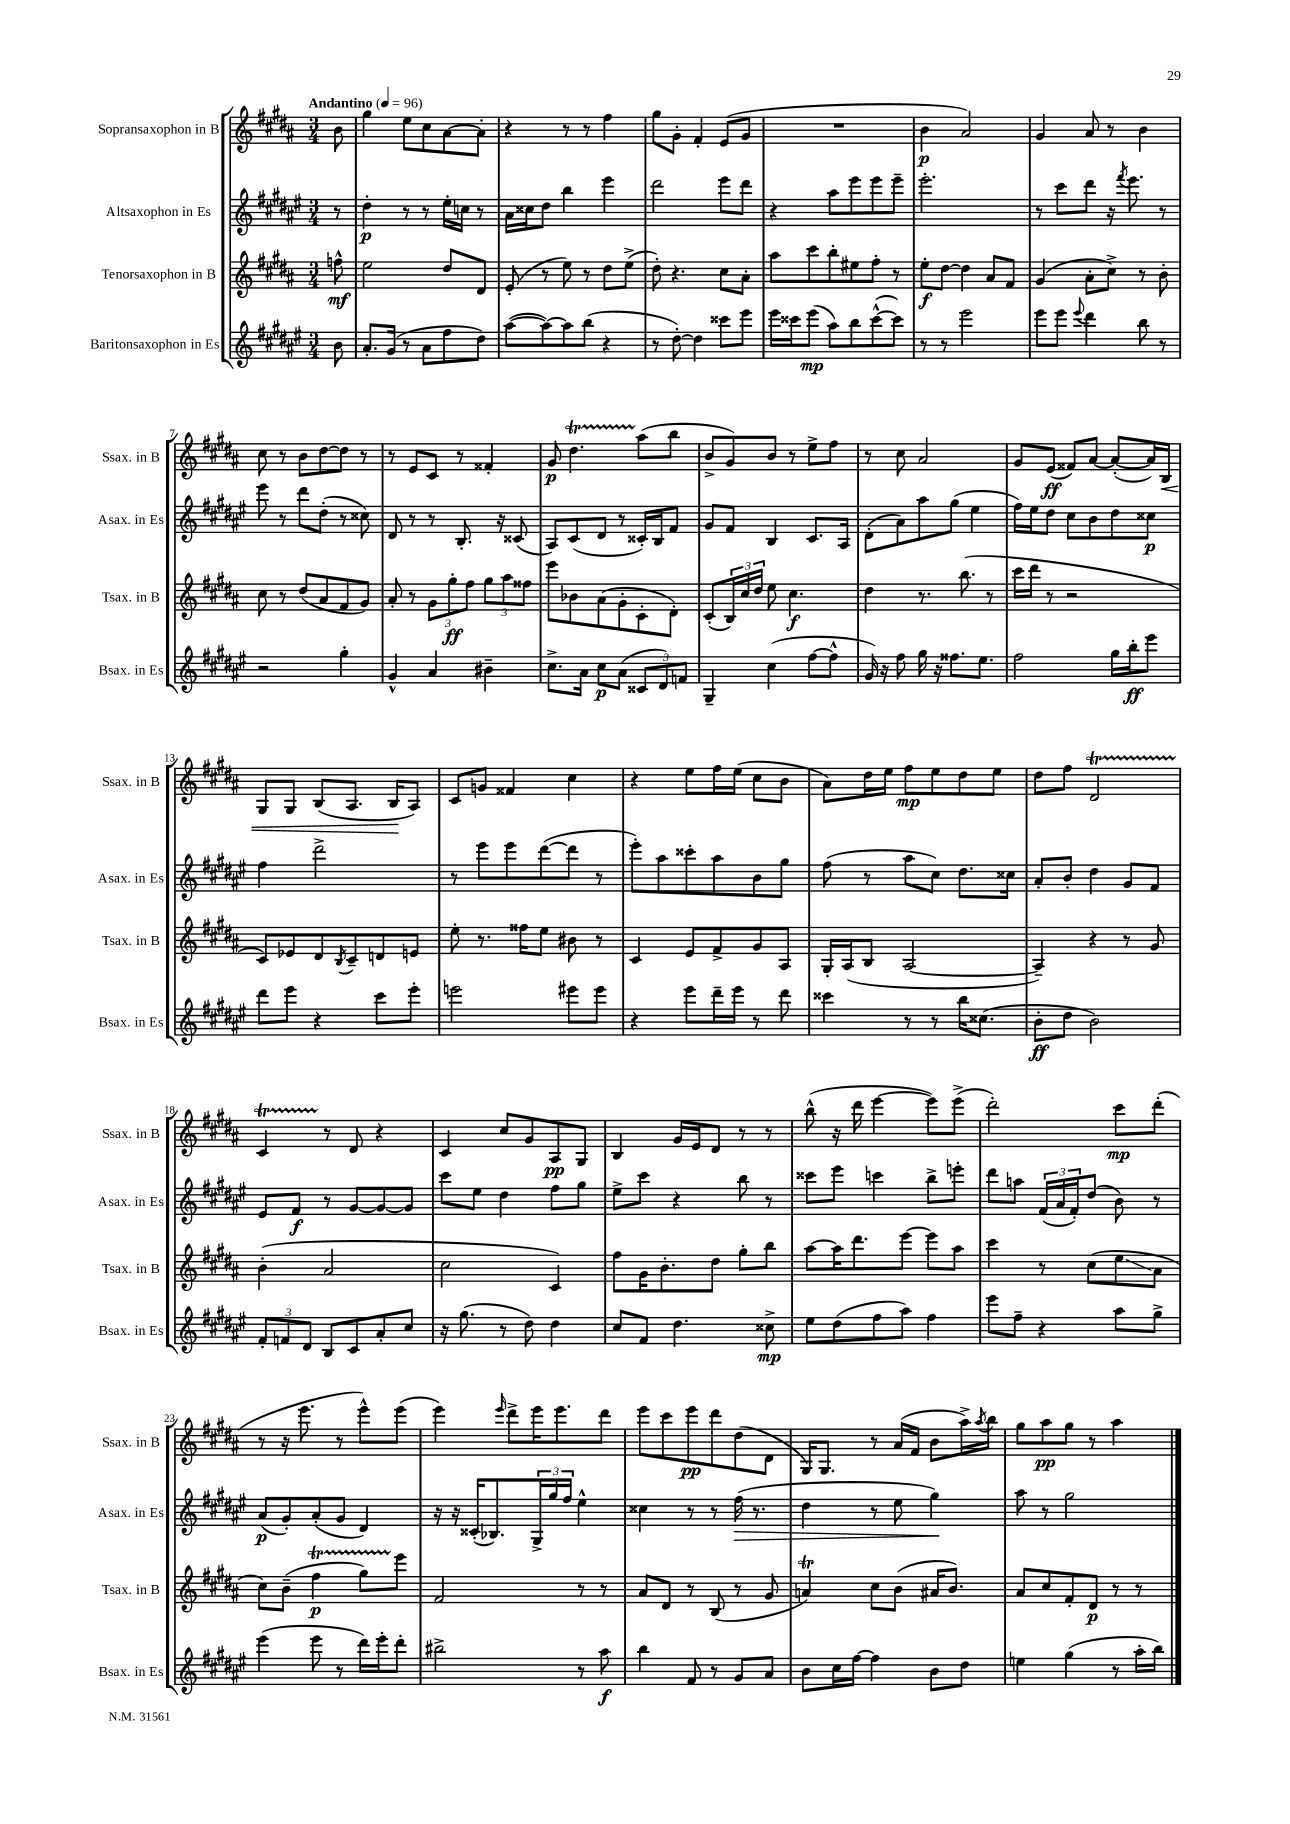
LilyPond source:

<<
\new StaffGroup <<
\new Staff = "s0" \with { instrumentName = "Sopransaxophon in B" shortInstrumentName = "Ssax. in B" } {
    \clef treble \key b \major \numericTimeSignature \time 3/4 \partial 8 \tempo "Andantino" 4 = 96
    b'8 |
    gis''4 e''8 cis''8 ais'8~ ais'8-. |
    r4 r8 r8 fis''4 |
    gis''8 gis'8-. fis'4-. e'8( gis'8 |
    R2. |
    b'4\p ais'2) |
    gis'4 ais'8 r8 b'4 |
    cis''8 r8 b'8 dis''8~ dis''8 r8 |
    r8 e'8 cis'8 r8 fisis'4-. |
    gis'8\p dis''4.\startTrillSpan ais''8\stopTrillSpan( b''8 |
    b'8-> gis'8) b'8 r8 e''8-> fis''8 |
    r8 cis''8 ais'2 |
    gis'8 e'8\ff( fisis'8) ais'8~ ais'8~-.( ais'16) b16\< |
    gis8 gis8 b8( ais8. b16\! ais8) |
    cis'8 g'8 fisis'4 cis''4 |
    r4 e''8 fis''16 e''16( cis''8 b'8 |
    ais'8) dis''16 e''16 fis''8\mp e''8 dis''8 e''8 |
    dis''8 fis''8 dis'2\startTrillSpan |
    cis'4 r8\stopTrillSpan dis'8 r4 |
    cis'4 cis''8 gis'8 ais8\pp gis8 |
    b4 gis'16 e'16 dis'8 r8 r8 |
    b''8-^( r16 dis'''16 e'''4~ e'''8) e'''8->( |
    dis'''2-.) cis'''8\mp dis'''8-.( |
    r8 r16 e'''8. r8 e'''8-^) e'''8( |
    e'''4) \grace { e'''16 } dis'''8-> e'''16 e'''8. dis'''8 |
    e'''8 cis'''8 e'''8\pp dis'''8 dis''8( dis'8 |
    gis16) gis8. r8 ais'16( fis'16 b'8 ais''16->) \acciaccatura { ais''8 } b''16 |
    gis''8 ais''8\pp gis''8 r8 ais''4 \bar "|." |
}
\new Staff = "s1" \with { instrumentName = "Altsaxophon in Es" shortInstrumentName = "Asax. in Es" } {
    \clef treble \key fis \major \numericTimeSignature \time 3/4 \partial 8
    r8 |
    dis''4-.\p r8 r8 eis''16-. c''16 r8 |
    ais'16 cisis''16 dis''8 b''4 eis'''4 |
    dis'''2 eis'''8 dis'''8 |
    r4 ais''8 eis'''8 eis'''8 eis'''8-- |
    eis'''2.-. |
    r8 cis'''8 dis'''8 r16 \acciaccatura { fis'''8 } eis'''8. r8 |
    eis'''8 r8 dis'''8 dis''8-.( r8 cisis''8) |
    dis'8 r8 r8 b8.-. r16 cisis'8( |
    ais8) cis'8( dis'8 r8 cisis'16-.) b16 fis'8 |
    gis'8 fis'8 b4 cis'8. ais16 |
    dis'8-.( ais'8) ais''8 gis''8( eis''4 |
    fis''16) eis''16 dis''8 cis''8 b'8 dis''8 cisis''8\p |
    fis''4 dis'''2-> |
    r8 eis'''8 eis'''8 dis'''8~( dis'''8 r8 |
    eis'''8-.) ais''8 cisis'''8-. ais''8 b'8 gis''8 |
    fis''8( r8 ais''8 cis''8) dis''8. cisis''16 |
    ais'8-. b'8-. dis''4 gis'8 fis'8 |
    eis'8 fis'8\f r8 gis'8~ gis'8~ gis'8 |
    cis'''8 eis''8 dis''4 fis''8 gis''8 |
    eis''8-> cis'''8 r4 b''8 r8 |
    cisis'''8 eis'''8 c'''4 b''8-> e'''8-. |
    dis'''8 a''8 \tuplet 3/2 { fis'16( ais'16 fis'16-.) } dis''8( b'8) r8 |
    ais'8\p( gis'8-.) ais'8-.( gis'8 dis'4) |
    r16 r16 cisis'16-.( bes8.) \tuplet 3/2 { gis16-> gis''16 fis''16 } eis''4-^ |
    cisis''4 r8 r8 fis''16\>( r8. |
    dis''4 r8 eis''8 gis''4\!) |
    ais''8 r8 gis''2 \bar "|." |
}
\new Staff = "s2" \with { instrumentName = "Tenorsaxophon in B" shortInstrumentName = "Tsax. in B" } {
    \clef treble \key b \major \numericTimeSignature \time 3/4 \partial 8
    f''8-^\mf |
    e''2 dis''8 dis'8 |
    e'8-.( r8 e''8) r8 dis''8 e''8->( |
    dis''8-.) r4. cis''8 ais'8-. |
    ais''8 cis'''8 b''8-. eis''8 fis''8-. r8 |
    e''8-.\f dis''8~ dis''4 ais'8 fis'8 |
    gis'4( ais'8-. cis''8->) r8 b'8-. |
    cis''8 r8 dis''8( ais'8 fis'8 gis'8) |
    ais'8-. r8 \tuplet 3/2 { gis'8 gis''8-.\ff fis''8 } \tuplet 3/2 { gis''8 ais''8 fisis''8 } |
    e'''8 bes'8 ais'8( gis'8-. cis'8-. dis'8-.) |
    cis'8-.( \tuplet 3/2 { b16) cis''16 dis''16 } e''8 cis''4.\f |
    dis''4 r8. b''8.( r8 |
    cis'''16 dis'''16 r8 r2 |
    cis'8) ees'8 dis'8 \acciaccatura { b8 } cis'8-- d'8 e'8 |
    e''8-. r8. fisis''16 e''8 bis'8 r8 |
    cis'4 e'8 fis'8-> gis'8 ais8 |
    gis16-. ais16( b8 ais2~ |
    ais4--) r4 r8 gis'8 |
    b'4-.( ais'2 |
    cis''2 cis'4) |
    fis''8 gis'16 b'8.-. dis''8 gis''8-. b''8 |
    ais''8~ ais''16 dis'''8. e'''8~ e'''8 ais''8 |
    cis'''4 r8 cis''8( e''8\glissando ais'8 |
    cis''8) b'8--( fis''4\startTrillSpan\p gis''8) e'''8\stopTrillSpan |
    fis'2 r8 r8 |
    ais'8 dis'8 r8 b8( r8 gis'8 |
    a'4\trill) cis''8 b'8( ais'16 b'8.) |
    ais'8 cis''8 fis'8-. dis'8\p r8 r8 \bar "|." |
}
\new Staff = "s3" \with { instrumentName = "Baritonsaxophon in Es" shortInstrumentName = "Bsax. in Es" } {
    \clef treble \key fis \major \numericTimeSignature \time 3/4 \partial 8
    b'8 |
    ais'8.-. gis'16( r8 ais'8 fis''8 dis''8) |
    ais''8~( ais''8~) ais''8 b''8( r4 |
    r8 dis''8~-.) dis''4 cisis'''8 eis'''8 |
    eis'''16 cisis'''16 eis'''8\mp( ais''8) b''8 cisis'''8~-^( cisis'''8) |
    r8 r8 eis'''2 |
    eis'''8 eis'''8 \appoggiatura { eis'''8 } dis'''4 b''8 r8 |
    r2 gis''4-. |
    gis'4-^ ais'4 bis'4-- |
    cis''8.-> ais'16 cis''8\p ais'8( \tuplet 3/2 { cisis'8 dis'8) f'8 } |
    gis4-- cis''4( fis''8~ fis''8-^ |
    gis'16) r16 fis''8 gis''16 r16 fisis''8. eis''8. |
    fis''2 gis''16 b''16-.\ff eis'''8 |
    dis'''8 eis'''8 r4 cis'''8 eis'''8-. |
    e'''2 eis'''8 eis'''8 |
    r4 eis'''8 dis'''16-- eis'''16 r8 dis'''8 |
    cisis'''4 r8 r8 b''16 cisis''8.( |
    b'8-.\ff dis''8 b'2) |
    \tuplet 3/2 { fis'8-. f'8 dis'8 } b8 cis'8 ais'8-. cis''8 |
    r16 gis''8.( r8 dis''8) dis''4 |
    cis''8 fis'8 dis''4. cisis''8->\mp |
    eis''8 dis''8( fis''8 ais''8) fis''4 |
    eis'''8 fis''8-- r4 ais''8 gis''8-> |
    eis'''4( eis'''8 r8 dis'''16) eis'''16-. dis'''8-. |
    bis''2-> r8 ais''8\f |
    b''4 fis'8 r8 gis'8 ais'8 |
    b'8 cis''16 fis''16~ fis''4 b'8 dis''8 |
    e''4 gis''4( r8 ais''16-. b''16) \bar "|." |
}
>>
>>
